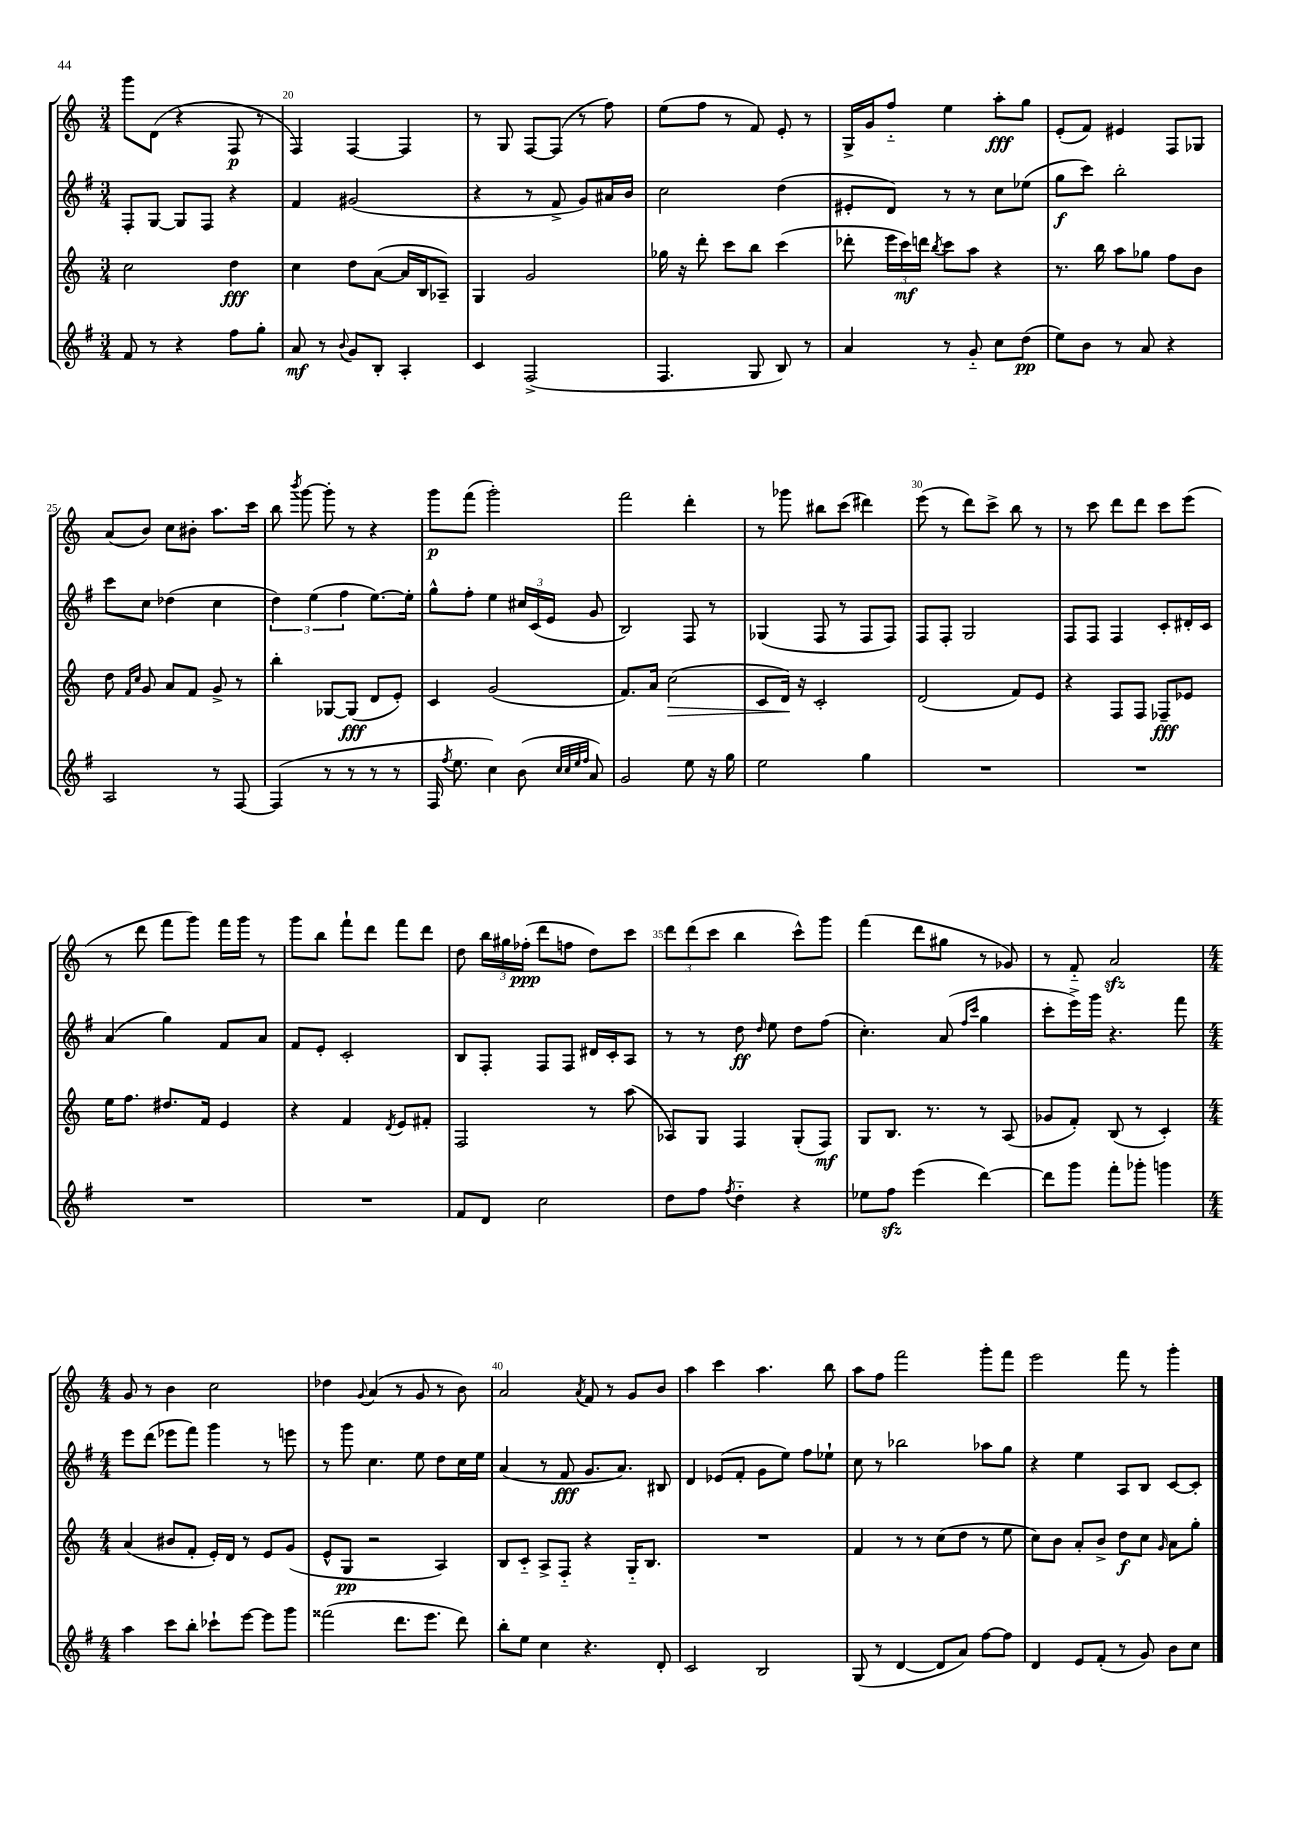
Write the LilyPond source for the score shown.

<<
\new StaffGroup <<
\new Staff = "s0" {
    \clef treble \key c \major \numericTimeSignature \time 3/4
    \autoBeamOff g'''8[ d'8]( r4 f8\p r8 |
    f4) f4~ f4 |
    r8 g8 f8[~ f8]( r8 f''8) |
    e''8[( f''8] r8 f'8) e'8-. r8 |
    g16[-> g'16 f''8]-_ e''4 a''8[-.\fff g''8] |
    e'8[-.( f'8]) eis'4 f8[ ges8] |
    a'8[( b'8]) c''8[ bis'8]-. a''8.[ c'''16] |
    b''8 \acciaccatura { b'''8 } g'''8~ g'''8-. r8 r4 |
    g'''8[\p f'''8]( g'''2-.) |
    f'''2 d'''4-. |
    r8 ges'''8 bis''8[ c'''8]( dis'''4) |
    e'''8( r8 d'''8[) c'''8]-> b''8 r8 |
    r8 c'''8 d'''8[ d'''8] c'''8[ e'''8]( |
    r8 d'''8 f'''8[ g'''8]) f'''16[ g'''16] r8 |
    g'''8[ b''8] f'''8[-! d'''8] f'''8[ d'''8] |
    d''8 \tuplet 3/2 { b''16[ gis''16 fes''16]-.\ppp( } d'''8[ f''8] d''8[) c'''8] |
    \tuplet 3/2 { d'''8[ d'''8( c'''8] } b''4 c'''8[-^) g'''8] |
    f'''4( d'''8[ gis''8] r8 ges'8) |
    r8 f'8-_ a'2\sfz |
    \numericTimeSignature \time 4/4 g'8 r8 b'4 c''2 |
    des''4 \appoggiatura { g'8 } a'4( r8 g'8 r8 b'8) |
    a'2 \acciaccatura { a'8 } f'8 r8 g'8[ b'8] |
    a''4 c'''4 a''4. b''8 |
    a''8[ f''8] f'''2 g'''8[-. f'''8] |
    e'''2 f'''8 r8 g'''4-. \bar "|." |
}
\new Staff = "s1" {
    \clef treble \key g \major \numericTimeSignature \time 3/4
    \autoBeamOff fis8[-. g8]~ g8[ fis8] r4 |
    fis'4 gis'2( |
    r4 r8 fis'8-> g'8[) ais'16 b'16] |
    c''2 d''4( |
    eis'8[-. d'8]) r8 r8 c''8[ ees''8]( |
    g''8[\f c'''8]) b''2-. |
    c'''8[ c''8] des''4( c''4 |
    \tuplet 3/2 { d''4) e''4( fis''4 } e''8.[~) e''16]-. |
    g''8[-^ fis''8]-. e''4 \tuplet 3/2 { cis''16[ c'16( e'16] } g'8 |
    b2) fis8 r8 |
    ges4( fis8 r8 fis8[ fis8]) |
    fis8[ fis8]-. g2 |
    fis8[ fis8] fis4 c'8[-. dis'16-. c'16] |
    a'4( g''4) fis'8[ a'8] |
    fis'8[ e'8]-. c'2-. |
    b8[ fis8]-. fis8[ fis8] dis'16[ c'16-. a8] |
    r8 r8 d''8\ff \grace { d''16 } e''8 d''8[ fis''8]( |
    c''4.-.) a'8( \grace { fis''16[ c'''16] } g''4 |
    c'''8[-. e'''16->) g'''16] r4. fis'''8 |
    \numericTimeSignature \time 4/4 e'''8[ d'''8]( ees'''8[ fis'''8]) g'''4 r8 e'''8 |
    r8 g'''8 c''4. e''8 d''8[ c''16 e''16] |
    a'4( r8 fis'8\fff g'8.[ a'8.]) bis8 |
    d'4 ees'8[( fis'8]-. g'8[ e''8]) fis''8[ ees''8]-! |
    c''8 r8 bes''2 aes''8[ g''8] |
    r4 e''4 a8[ b8] c'8[~ c'8]-. \bar "|." |
}
\new Staff = "s2" {
    \clef treble \key c \major \numericTimeSignature \time 3/4
    \autoBeamOff c''2 d''4\fff |
    c''4 d''8[ a'8]~( a'16[ b16 aes8]--) |
    g4 g'2 |
    ges''16 r16 d'''8-. c'''8[ b''8] c'''4( |
    des'''8-. \tuplet 3/2 { e'''16[ c'''16\mf) d'''16] } \acciaccatura { b''8 } c'''8[ a''8] r4 |
    r8. b''16 a''8[ ges''8] f''8[ b'8] |
    d''8 \grace { f'16[ c''16] } g'8 a'8[ f'8] g'8-> r8 |
    b''4-. ges8[~ ges8]\fff( d'8[ e'8]-.) |
    c'4 g'2( |
    f'8.[) a'16] c''2\>( |
    c'8[ d'16]\!) r16 c'2-. |
    d'2( f'8[) e'8] |
    r4 f8[ f8] fes8[--\fff ees'8] |
    e''16[ f''8.] dis''8.[ f'16] e'4 |
    r4 f'4 \acciaccatura { d'8 } e'8[ fis'8]-. |
    f2 r8 a''8( |
    aes8[) g8] f4 g8[-.( f8]\mf) |
    g8[ b8.] r8. r8 a8( |
    ges'8[ f'8]-.) b8( r8 c'4-.) |
    \numericTimeSignature \time 4/4 a'4( bis'8[ f'8]-. e'16[-.) d'16] r8 e'8[ g'8]( |
    e'8[-^ g8]\pp r2 a4) |
    b8[ c'8]-_ a8[-> f8]-_ r4 g16[-_ b8.] |
    R1 |
    f'4 r8 r8 c''8[( d''8] r8 e''8 |
    c''8[) b'8] a'8[-. b'8]-> d''8[\f c''8] \grace { g'16 } a'8[ g''8]-. \bar "|." |
}
\new Staff = "s3" {
    \clef treble \key g \major \numericTimeSignature \time 3/4
    \autoBeamOff fis'8 r8 r4 fis''8[ g''8]-. |
    a'8\mf r8 \appoggiatura { b'8 } g'8[ b8]-. a4-. |
    c'4 fis2->( |
    fis4. g8 b8) r8 |
    a'4 r8 g'8-_ c''8[ d''8]\pp( |
    e''8[) b'8] r8 a'8 r4 |
    a2 r8 fis8~ |
    fis4( r8 r8 r8 r8 |
    fis16 \acciaccatura { fis''8 } e''8. c''4) b'8( \grace { c''32[ c''32 e''32 fis''32] } a'8) |
    g'2 e''8 r16 g''16 |
    e''2 g''4 |
    R2. |
    R2. |
    R2. |
    R2. |
    fis'8[ d'8] c''2 |
    d''8[ fis''8] \acciaccatura { fis''8 } d''4-_ r4 |
    ees''8[ fis''8]\sfz e'''4( d'''4~) |
    d'''8[ g'''8] fis'''8[-. ges'''8]-. g'''4 |
    \numericTimeSignature \time 4/4 a''4 c'''8[ b''8]-. ces'''8[-! e'''8]~ e'''8[ g'''8] |
    fisis'''2( d'''8.[ e'''8.] d'''8) |
    b''8[-. e''8] c''4 r4. d'8-. |
    c'2 b2 |
    g8( r8 d'4~ d'8[ a'8]) fis''8[~ fis''8] |
    d'4 e'8[ fis'8]-.( r8 g'8) b'8[ c''8] \bar "|." |
}
>>
>>
\layout { \context { \Score currentBarNumber = #19 \override BarNumber.break-visibility = ##(#f #t #t) barNumberVisibility = #(every-nth-bar-number-visible 5) } }
